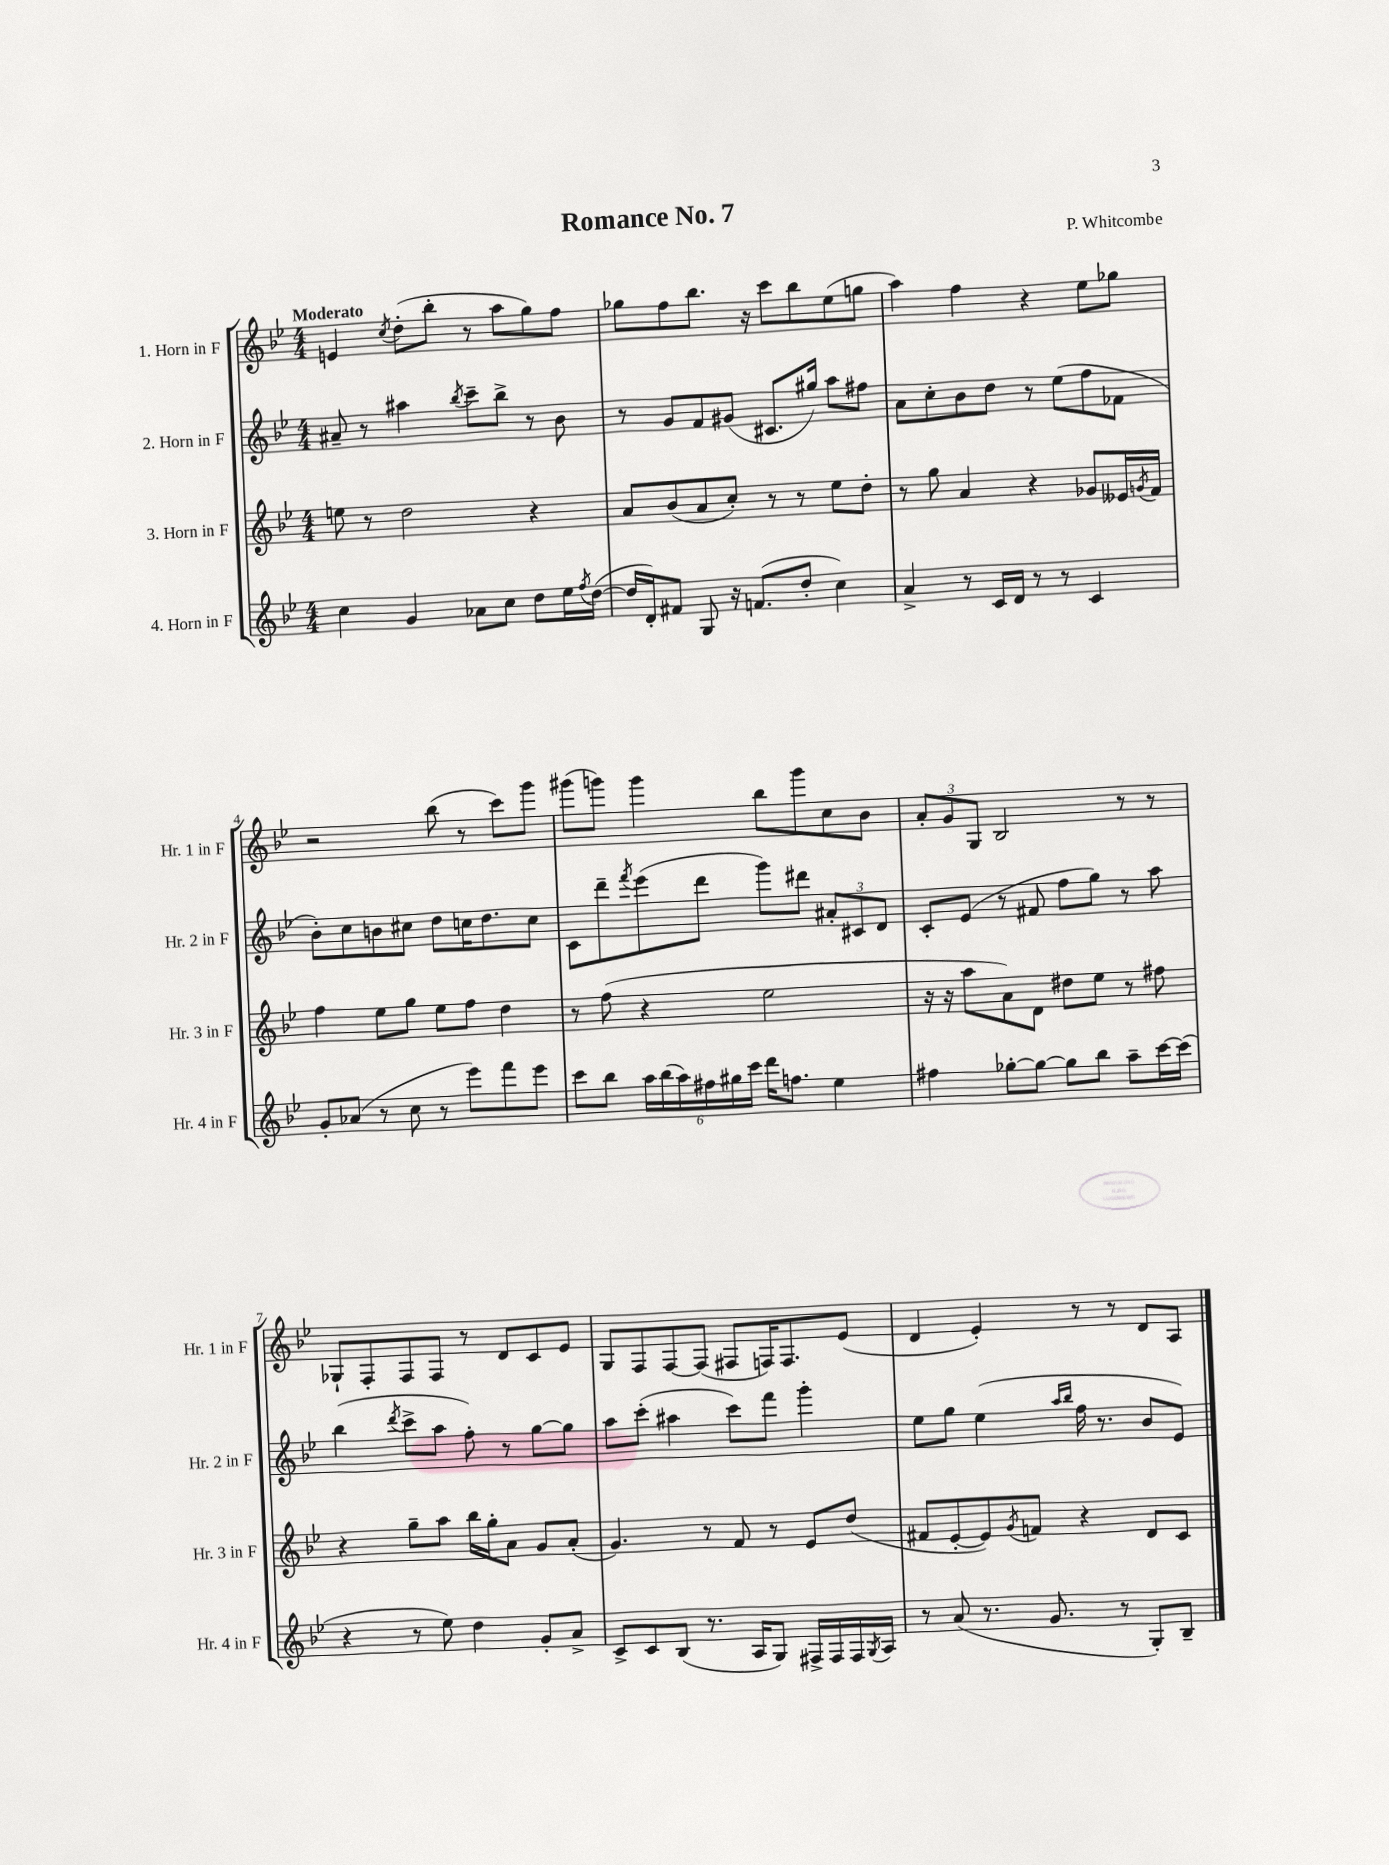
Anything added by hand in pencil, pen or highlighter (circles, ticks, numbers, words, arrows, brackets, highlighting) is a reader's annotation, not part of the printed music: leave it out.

**kern	**kern	**kern	**kern
*staff4	*staff3	*staff2	*staff1
*clefG2	*clefG2	*clefG2	*clefG2
*k[b-e-]	*k[b-e-]	*k[b-e-]	*k[b-e-]
*M4/4	*M4/4	*M4/4	*M4/4
4cc\	8ee\	8a#~/	4e/
.	8r	8r	.
.	.	.	8qcc/
4g/	2dd\	4aa#\	(8dd'\L
.	.	.	8bb-'\J
.	.	8qbb-/	.
8a-\L	.	8ccc~\L	8r
8cc\J	.	8bb-^\J	8aa\L
8dd\L	4r	8r	8gg\)
16ee-\L	.	8b-\	8ff\J
8qff/	.	.	.
([16dd\JJ	.	.	.
=	=	=	=
16dd/]LL	8a/L	8r	8gg-\L
16d'/J)	.	.	.
8f#/J	(8b-/	8g/L	8ff\
8G/	8a/	8f/	8.bb-\J
16r	8cc'/J)	(8g#/J	.
(8.f/L	.	.	16r
.	8r	8.c#/L	8ccc\L
8dd'/J	8r	.	8bb-\
.	.	16gg#/Jk)	.
4cc\)	8ee-\L	8aa\L	(8ee-\
.	8dd'\J	8ff#\J	8gg\J
=	=	=	=
4a^/	8r	8a\L	4aa\)
.	8gg\	8cc'\	.
8r	4a/	8b-\	4ff\
16c/LL	.	8dd\J	.
16d/JJ	.	.	.
8r	4r	8r	4r
8r	.	(8ee-\L	.
4c/	8g-/L	8ff\	8ee-\L
.	16e--/L	8f-\J	8gg-\J
.	8qg/	.	.
.	16f/JJ	.	.
=	=	=	=
8g'/L	4ff\	8b-'\L)	2r
(8a-/J	.	8cc\	.
8r	8ee-\L	8b\	.
8cc\	8gg\J	8cc#\J	.
8r	8ee-\L	8dd\L	(8bb-\
8eee-\L)	8ff\J	16cc\K	8r
.	.	8.dd\	.
8fff\	4dd\	.	8ccc\L)
8eee-\J	.	8cc\J	8ggg\J
=	=	=	=
8ccc\L	8r	8c\L	(8ggg#\L
8bb-\J	(8ff\	8ddd~\	8ggg\J)
.	.	8qfff/	.
24aa\LL	4r	(8eee-\	4ggg\
(24bb-\	.	.	.
24aa\)	.	.	.
24ff#\	.	8ddd\J	.
24gg#\	.	.	.
24ccc\JJ	.	.	.
16ddd\LK	2ee-\	8ggg\L)	8bb-\L
8.ff\J	.	.	.
.	.	8ddd#\J	8ggg\
4ee-\	.	12a#'/L	8cc\
.	.	12c#/	.
.	.	.	8b-\J
.	.	12d/J	.
=	=	=	=
4ff#\	16r	8c'/L	12a'/L
.	16r	.	.
.	.	.	12g/
.	8aa\L	(8e-/J	.
.	.	.	12G/J
[8gg-'\L	8a\)	8r	2B-/
8gg-\_J	8d\J	8f#/	.
8gg-\]L	8dd#\L	8ff\L	.
8bb-\J	8ee-\J	8gg\J)	.
8aa~\L	8r	8r	8r
[16ccc\L	8ff#\	8aa\	8r
(16ccc\]JJ	.	.	.
=	=	=	=
4r	4r	(4bb-\	8G-`/L
.	.	.	8F'/
.	.	8qddd/	.
8r	8gg~\L	8ccc^\L	8F/
8ee-\)	8aa\J	8aa\J	8F/J
4dd\	16bb-\LL	8ff'\)	8r
.	16gg'\J	.	.
.	8a\J	8r	8d/L
8g'/L	8g/L	[8gg\L	8c/
8a^/J	(8a'/J	8gg\]J	8e-/J
=	=	=	=
8c^/L	4.g/)	8aa\L	8G/L
8c/	.	(8ccc'\J	8F/
(8B-/J	.	4aa#\	[8F/
8.r	8r	.	(8F/]J
.	8f/	8ccc\L)	8F#/L
16A/LK	.	.	.
8G/J)	8r	8fff\J	16F/K)
.	.	.	8.F/
16F#^/LL	8e-/L	4ggg'\	.
16F#/	.	.	.
16F#/	(8dd/J	.	(8e-/J
8qG/	.	.	.
16A/JJ	.	.	.
=	=	=	=
8r	8f#/L	8ee-\L	4d/
(8a/	[8e-'/	8gg\J	.
8.r	8e-/])	(4ee-\	4e-'/)
.	8qg/	.	.
.	8f/J	.	.
8.g/	.	.	.
.	.	16qqaa/LL	.
.	.	16qqbb-/JJ	.
.	4r	16ff\	8r
.	.	8.r	.
8r	.	.	8r
8G'/L)	8d/L	8b-/L	8d/L
8B-~/J	8c/J	8e-/J)	8A/J
==	==	==	==
*-	*-	*-	*-
